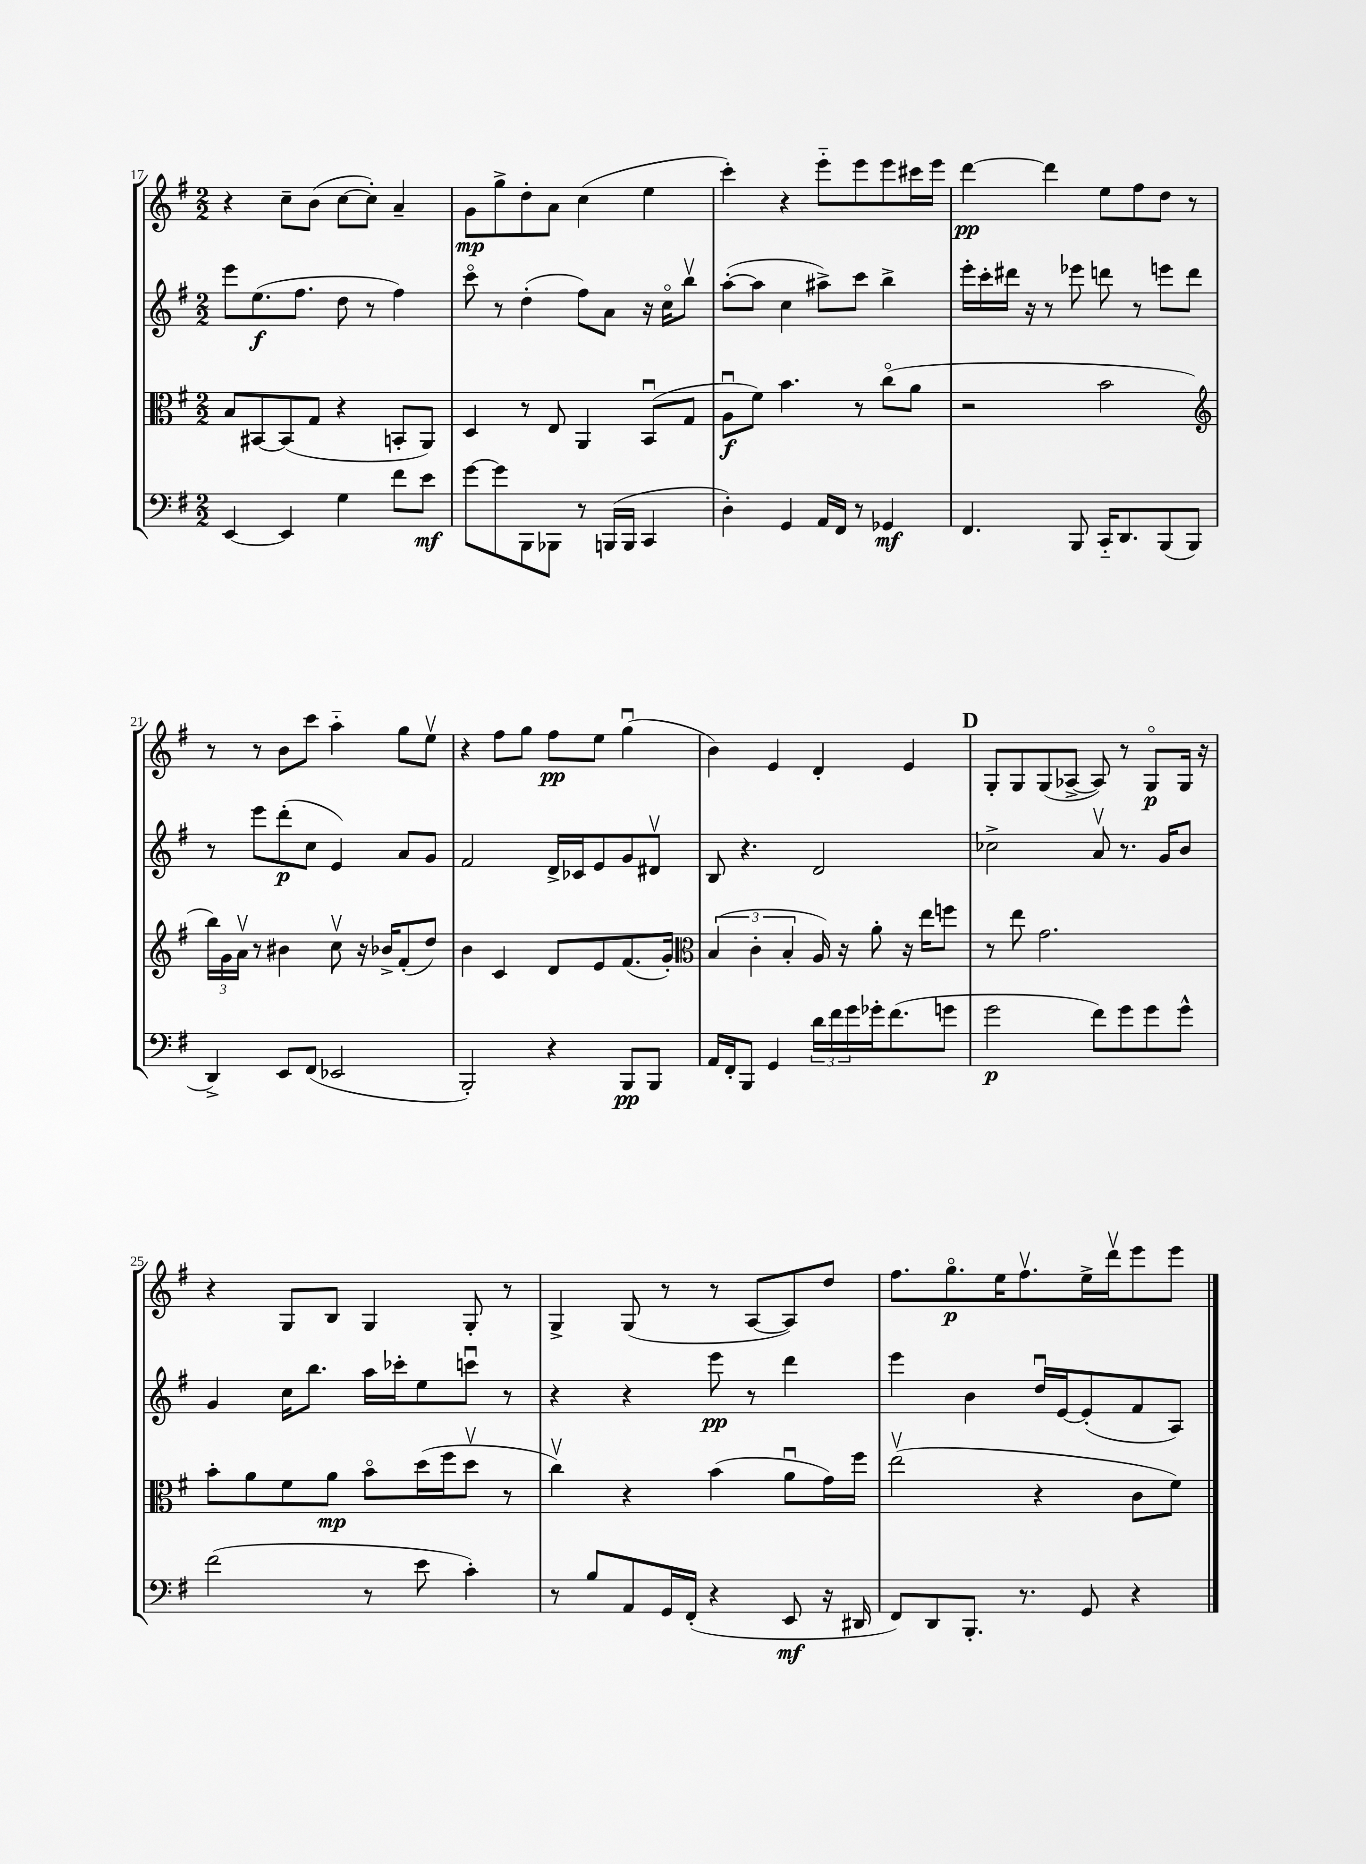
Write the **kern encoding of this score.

**kern	**kern	**kern	**kern
*staff4	*staff3	*staff2	*staff1
*clefF4	*clefC3	*clefG2	*clefG2
*k[f#]	*k[f#]	*k[f#]	*k[f#]
*M2/2	*M2/2	*M2/2	*M2/2
[4EE	8B	8eee	4r
.	[8BB#	(8.ee	.
4EE]	(8BB#]	.	8cc~
.	.	8.ff#	.
.	8G	.	(8b
4G	4r	8dd	[8cc
.	.	8r	8cc'])
8f#	8BB'	4ff#)	4a~
8e	8AA)	.	.
=	=	=	=
[8g	4D	8ccco	8g
8g]	.	8r	8gg^
8BBB	8r	(4dd'	8dd'
8BBB-	8E	.	8a
8r	4AA	8ff#)	(4cc
(16BBB	.	8a	.
16BBB	.	.	.
4CC	(8BBu	16r	4ee
.	.	16cco	.
.	8G	8bbv	.
=	=	=	=
4D')	8Au	([8aa'	4ccc')
.	8f#)	8aa]	.
4GG	4.b	4cc	4r
16AA	.	8aa#^)	8eee'~
16FF#	.	.	.
8r	8r	8ccc	8eee
4GG-	(8cco	4bb^	8eee
.	8a	.	16ccc#
.	.	.	16eee
=	=	=	=
4.FF#	2r	16eee'	[4ddd
.	.	16ccc'	.
.	.	16ddd#	.
.	.	16r	.
.	.	8r	4ddd]
8BBB	.	8eee-	.
16CC'~	2b	8ddd	8ee
8.DD	.	.	.
.	.	8r	8ff#
(8BBB	.	8eee	8dd
8BBB	.	8ddd	8r
=	=	=	=
*	*clefG2	*	*
4DD^)	24bb)	8r	8r
.	24g	.	.
.	24av	.	.
.	8r	8eee	8r
8EE	4b#	(8ddd'	8b
(8FF#	.	8cc	8ccc
2EE-	8ccv	4e)	4aa'~
.	16r	.	.
.	16b-^	.	.
.	(8f#'	8a	8gg
.	8dd)	8g	8eev
=	=	=	=
2BBB')	4b	2f#	4r
.	4c	.	8ff#
.	.	.	8gg
4r	8d	16d^	8ff#
.	.	16c-	.
.	8e	8e	8ee
8BBB	(8.f#	8g	(4ggu
8BBB	.	8d#v	.
.	16g')	.	.
=	=	=	=
*	*clefC3	*	*
16AA	(6B	8B	4b)
16FF#'	.	.	.
8BBB	.	4.r	.
.	6c'	.	.
4GG	.	.	4e
.	6B'	.	.
24d	16A)	2d	4d'
24f#	.	.	.
.	16r	.	.
24g	.	.	.
16g-'	8a'	.	.
(8.f#	.	.	.
.	16r	.	4e
.	16ee	.	.
8g	8ff	.	.
=	=	=	=
2g	8r	2cc-^	8G'
.	8ee	.	8G
.	2.g	.	(8G
.	.	.	[8A-^
8f#)	.	8av	8A-])
8g	.	8.r	8r
8g	.	.	8Go
.	.	16g	.
8g^^	.	8b	16G
.	.	.	16r
=	=	=	=
(2f#	8b'	4g	4r
.	8a	.	.
.	8f#	16cc	8G
.	.	8.bb	.
.	8a	.	8B
8r	8bo	16aa	4G
.	.	16ccc-'	.
8e	(16dd	8ee	.
.	16ff#	.	.
4c')	8ddv	8cccu	8G'
.	8r	8r	8r
=	=	=	=
8r	4ccv)	4r	4G^
8B	.	.	.
8AA	4r	4r	(8G
16GG	.	.	8r
(16FF#'	.	.	.
4r	(4b	8eee	8r
.	.	8r	[8A
8EE	8au	4ddd	8A])
16r	16g)	.	8dd
16DD#	16ff#	.	.
=	=	=	=
8FF#)	(2eev	4eee	8.ff#
8DD	.	.	.
.	.	.	8.ggo
8.BBB'	.	4b	.
.	.	.	16ee
8.r	.	.	8.ff#v
.	4r	16ddu	.
.	.	[16e	.
8GG	.	(8e']	16ee^
.	.	.	16dddv
4r	8c	8f#	8eee
.	8f#)	8A)	8eee
==	==	==	==
*-	*-	*-	*-
